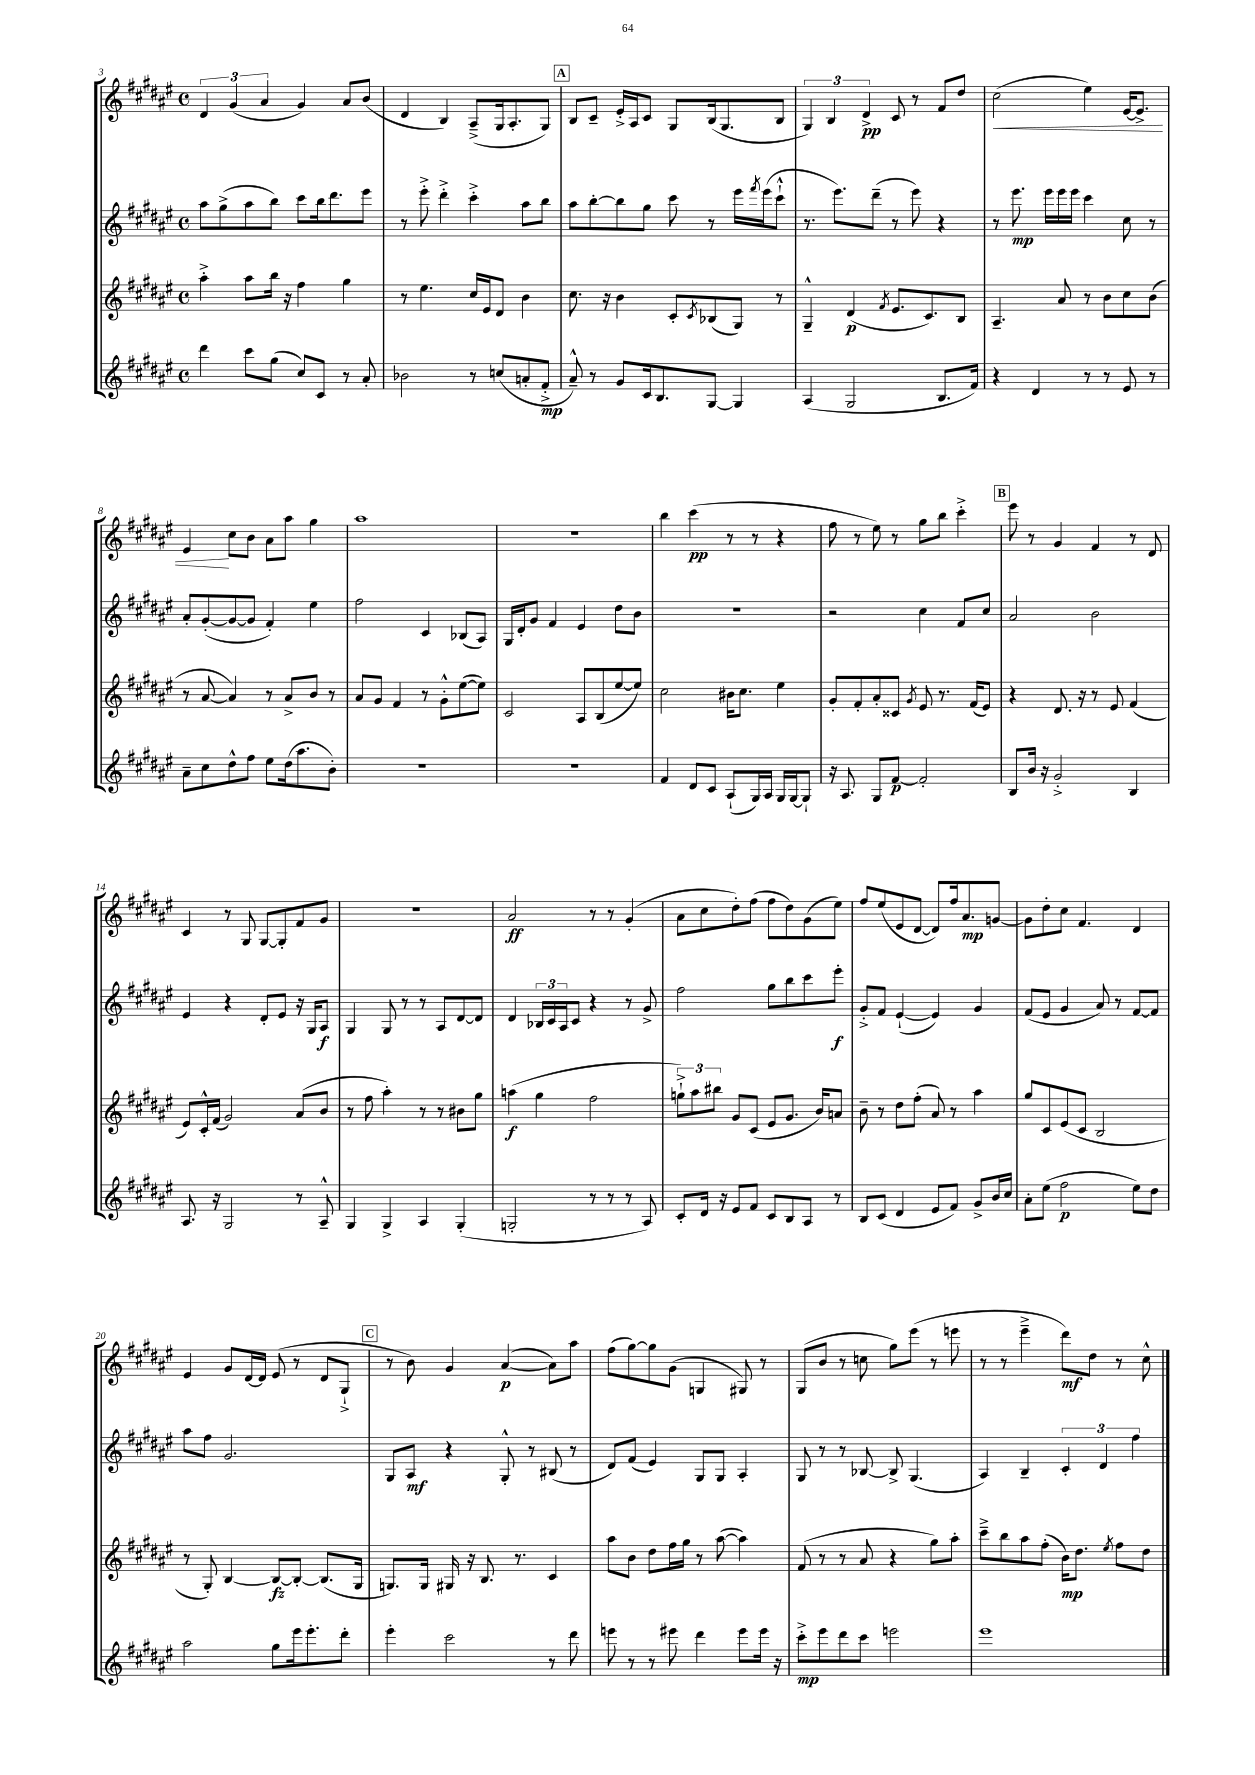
<<
\new StaffGroup <<
\new Staff = "s0" {
    \clef treble \key fis \major \defaultTimeSignature \time 4/4
    \tuplet 3/2 { dis'4 gis'4( ais'4 } gis'4) ais'8 b'8( |
    dis'4 b4) ais8--->( gis16 ais8.-. gis8) |
    \mark \markup { \box "A" } b8 cis'8-- eis'16-.-> ais16 cis'8 gis8 b16( gis8. b8 |
    \tuplet 3/2 { gis4) b4 dis'4->\pp } cis'8 r8 fis'8 dis''8 |
    cis''2\<( eis''4) eis'16~ eis'8.-> |
    eis'4\! cis''8 b'8 ais'8 ais''8 gis''4 |
    ais''1 |
    R1 |
    b''4 cis'''4\pp( r8 r8 r4 |
    fis''8 r8 eis''8) r8 gis''8 b''8 cis'''4-.-> |
    \mark \markup { \box "B" } eis'''8 r8 gis'4 fis'4 r8 dis'8 |
    cis'4 r8 gis8 gis8~ gis8-. fis'8 gis'8 |
    R1 |
    ais'2\ff r8 r8 gis'4-.( |
    ais'8 cis''8 dis''8-.) fis''8( fis''8 dis''8) gis'8( eis''8) |
    fis''8 eis''8( eis'8 dis'8~ dis'8) fis''16 ais'8.\mp g'8~ |
    g'8 dis''8-. cis''8 fis'4. dis'4 |
    eis'4 gis'8 dis'16~ dis'16 eis'8( r8 dis'8 gis8-!-> |
    \mark \markup { \box "C" } r8 b'8) gis'4 ais'4~\p( ais'8) ais''8 |
    fis''8( gis''8~) gis''8 gis'8( g4 gis8) r8 |
    gis8( b'8 r8 c''8 gis''8) eis'''8( r8 e'''8 |
    r8 r8 eis'''4---> dis'''8\mf) dis''8 r8 cis''8-^ \bar "|." |
}
\new Staff = "s1" {
    \clef treble \key fis \major \defaultTimeSignature \time 4/4
    ais''8 gis''8->( ais''8 b''8) cis'''8 b''16 dis'''8. eis'''8 |
    r8 eis'''8-.-> dis'''4-.-> cis'''4-.-> ais''8 b''8 |
    \mark \markup { \box "A" } ais''8 b''8~-. b''8 gis''8 cis'''8 r8 eis'''16 \acciaccatura { fis'''8 } eis'''16( cis'''8-!-^ |
    r8. eis'''8.) dis'''8--( r8 eis'''8) r4 |
    r8 eis'''8.\mp eis'''16 eis'''16 eis'''16 cis'''4 cis''8 r8 |
    ais'8-. gis'8~-.( gis'8~ gis'8 fis'4-.) eis''4 |
    fis''2 cis'4 bes8( ais8) |
    gis16 dis'16-. gis'8 fis'4 eis'4 dis''8 b'8 |
    r1 |
    r2 cis''4 fis'8 cis''8 |
    \mark \markup { \box "B" } ais'2 b'2 |
    eis'4 r4 dis'8-. eis'8 r16 gis16 ais8\f |
    gis4 gis8 r8 r8 ais8 dis'8~ dis'8 |
    dis'4 \tuplet 3/2 { bes16 cis'16 ais16 } cis'8 r4 r8 gis'8-> |
    fis''2 gis''8 b''8 cis'''8 eis'''8-.\f |
    gis'8-.-> fis'8 eis'4~-!( eis'4) gis'4 |
    fis'8( eis'8 gis'4 ais'8) r8 fis'8~ fis'8 |
    ais''8 fis''8 gis'2. |
    \mark \markup { \box "C" } gis8 ais8\mf r4 gis8-.-^ r8 bis8( r8 |
    dis'8) fis'8( eis'4) gis8 gis8 ais4-. |
    gis8 r8 r8 bes8~ bes8-> gis4.( |
    ais4) b4-- \tuplet 3/2 { cis'4-. dis'4 fis''4 } \bar "|." |
}
\new Staff = "s2" {
    \clef treble \key fis \major \defaultTimeSignature \time 4/4
    ais''4-.-> ais''8 b''16 r16 fis''4 gis''4 |
    r8 eis''4. cis''16 eis'16 dis'8 b'4 |
    \mark \markup { \box "A" } cis''8. r16 b'4 cis'8-. \acciaccatura { cis'8 } bes8( gis8) r8 |
    gis4---^ dis'4\p( \acciaccatura { fis'8 } eis'8. cis'8.) b8 |
    ais4.-- ais'8 r8 b'8 cis''8 b'8( |
    r8 ais'8~ ais'4) r8 ais'8-> b'8 r8 |
    ais'8 gis'8 fis'4 r8 gis'8-.-^ eis''8~( eis''8) |
    cis'2 ais8 b8( eis''8~ eis''8) |
    cis''2 bis'16 cis''8. eis''4 |
    gis'8-. fis'8-. ais'8-. cisis'8 \acciaccatura { gis'8 } eis'8 r8. fis'16( eis'8) |
    \mark \markup { \box "B" } r4 dis'8. r16 r8 eis'8 fis'4( |
    eis'8) cis'16-.-^ fis'16( gis'2) ais'8( b'8 |
    r8 fis''8 ais''4-.) r8 r8 bis'8 gis''8 |
    a''4\f( gis''4 fis''2 |
    \tuplet 3/2 { g''8-!->) ais''8 bis''8 } gis'8 cis'8( eis'8 gis'8. b'16) a'8 |
    b'8-- r8 dis''8 fis''8-.( ais'8) r8 ais''4 |
    gis''8 cis'8 eis'8( cis'8 b2 |
    r8 gis8-.) b4~ b8~\fz b8~-. b8.( gis16 |
    \mark \markup { \box "C" } g8.) g16 gis16 r16 b8. r8. cis'4 |
    ais''8 b'8 dis''8 fis''16 gis''16 r8 ais''8~( ais''4) |
    fis'8( r8 r8 ais'8 r4 gis''8) ais''8-. |
    cis'''8---> b''8 ais''8 fis''8-.( b'16\mp) dis''8. \acciaccatura { eis''8 } fis''8 dis''8 \bar "|." |
}
\new Staff = "s3" {
    \clef treble \key fis \major \defaultTimeSignature \time 4/4
    dis'''4 cis'''8 gis''8( cis''8) cis'8 r8 ais'8-. |
    bes'2 r8 c''8( a'8-. fis'8-.->\mp |
    \mark \markup { \box "A" } ais'8---^) r8 gis'8 cis'16 b8. gis8~ gis4 |
    ais4( gis2 b8. fis'16) |
    r4 dis'4 r8 r8 eis'8 r8 |
    ais'8-- cis''8 dis''8-^ fis''8 eis''8 dis''16( ais''8. b'8-.) |
    R1 |
    R1 |
    fis'4 dis'8 cis'8 ais8-!( gis16) ais16 gis16 gis16~ gis8-! |
    r16 ais8. gis8 fis'8~\p fis'2-. |
    \mark \markup { \box "B" } b8 b'16 r16 gis'2-.-> b4 |
    ais8. r16 gis2 r8 ais8---^ |
    gis4 gis4-> ais4 gis4-.( |
    g2-. r8 r8 r8 ais8) |
    cis'8-. dis'16 r16 eis'8 fis'8 cis'8 b8 ais8 r8 |
    b8 cis'8( dis'4 eis'8 fis'8) gis'8-> b'16 cis''16 |
    ais'8-. eis''8( fis''2\p eis''8) dis''8 |
    ais''2 gis''8 eis'''16 eis'''8.-. dis'''8-. |
    \mark \markup { \box "C" } eis'''4-. cis'''2 r8 dis'''8 |
    e'''8 r8 r8 eis'''8 dis'''4 eis'''8 eis'''16 r16 |
    cis'''8-.->\mp eis'''8 dis'''8 cis'''8 e'''2 |
    eis'''1 \bar "|." |
}
>>
>>
\layout { \context { \Score currentBarNumber = #3 } }
